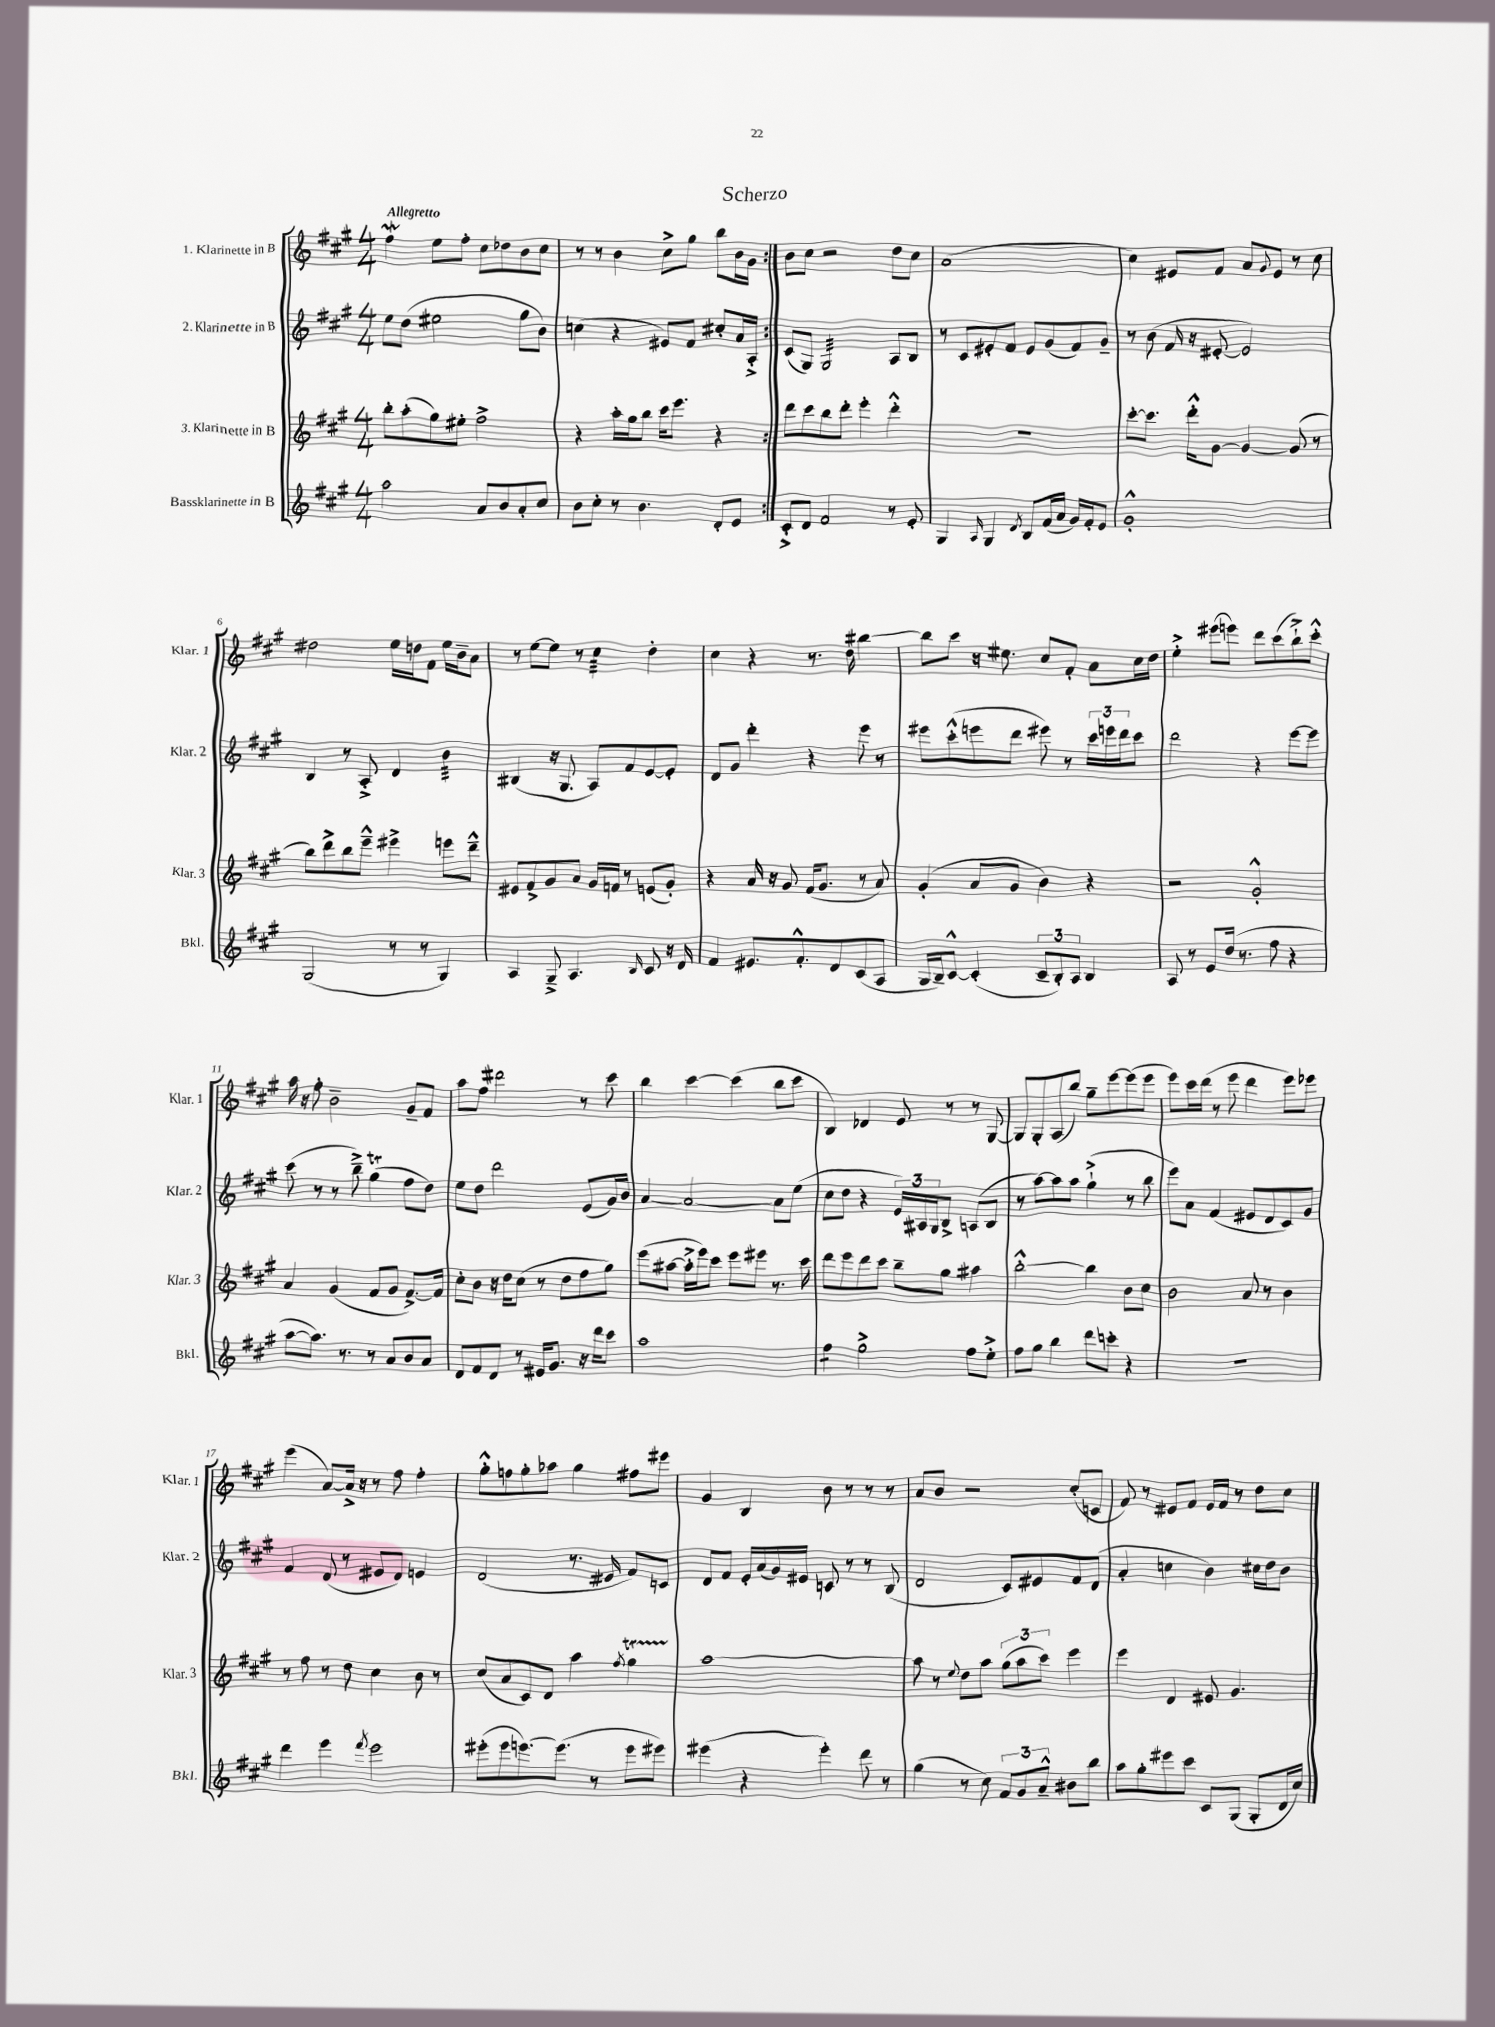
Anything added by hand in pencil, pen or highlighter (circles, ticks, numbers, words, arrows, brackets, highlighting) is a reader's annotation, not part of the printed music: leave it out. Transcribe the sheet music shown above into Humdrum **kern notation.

**kern	**kern	**kern	**kern
*staff4	*staff3	*staff2	*staff1
*clefG2	*clefG2	*clefG2	*clefG2
*k[f#c#g#]	*k[f#c#g#]	*k[f#c#g#]	*k[f#c#g#]
*M4/4	*M4/4	*M4/4	*M4/4
2aa	8bb'	8ee	4ff#
.	(8aa'	(8dd	.
.	8gg#)	2ee#	8ee
.	8ee#'	.	8ff#'
8a	2ff#^	.	8cc#
8b	.	.	8dd-
8a'	.	8gg#	8b
8cc#	.	8b)	8cc#
=	=	=	=
8b	4r	(4cc	8r
8cc#'	.	.	8r
8r	16aa'	4r	4b
.	16gg#	.	.
4.b	8bb	.	.
.	16ccc#	8e#)	8cc#^
.	8.eee	.	.
.	.	8f#	8gg#
8d'	4r	8cc#'	8bb
8e	.	16a	16b
.	.	16A'^	16g#
=:|!	=:|!	=:|!	=:|!
8c#'^	8ddd	(8c#	8b
8d	8ccc#	8G#)	8cc#
2f#	8bb	2G#	2r
.	8ddd'	.	.
.	4eee'	.	.
8r	4ddd'^^	8A	8dd
8e'	.	8B	8cc#
=	=	=	=
4G#	1r	8r	(1a
.	.	8c#	.
16qqA	.	.	.
4G#	.	8e#'	.
.	.	8f#	.
8qd	.	.	.
8B	.	8e#	.
(16f#	.	(8g#	.
16a	.	.	.
16g#)	.	8f#)	.
16f#'	.	.	.
8e	.	8g#~	.
=	=	=	=
1g#'^^	[8ccc#'	8r	4cc#)
.	8.ccc#]	(8b	.
.	.	16f#	8e#
.	16ddd'^^	16r	.
.	[8g#	[8e#'	8f#
.	4g#_	2e#])	8a
.	.	.	8qqg#
.	.	.	8e#
.	(8g#]	.	8r
.	8r	.	8cc#
=	=	=	=
(2G#	8bb)	4B	2dd#
.	8ddd^	.	.
.	8bb	8r	.
.	8eee~^^	8A'^	.
8r	4eee#^	4d	16ee
.	.	.	16dd
8r	.	.	8f#
4G#)	8eee	4b	16ee
.	.	.	16b~
.	8ddd~^^	.	8a
=	=	=	=
4A	8e#	(4B#	8r
.	8f#^	.	[8ee
8G#~^	8g#	16r	8ee]
.	.	8.G#	.
4.A	8a	.	8r
.	16g#	8A)	4cc#
.	16f	.	.
.	8r	8f#	.
16qqB	.	.	.
8c#	(8e	[8e	4dd'
16r	8g#')	8e']	.
16d	.	.	.
=	=	=	=
4f#	4r	8d	4cc#
.	.	8g#	.
8.e#	16a	4ddd'	4r
.	16r	.	.
.	8g#	.	.
8.f#'^^	.	.	.
.	(16f#	4r	8.r
.	8.g#	.	.
8d	.	.	.
.	.	.	16dd
(8c#	8r	8eee	[4bb#
8A	8a)	8r	.
=	=	=	=
16G#	(4g#'	8eee#	8bb#]
16B~)	.	.	.
[8c#^^	.	(8ccc#'^^	8ccc#
(4c#']	8a	8eee	16r
.	.	.	8.ee#
.	8g#	8ddd	.
12c#~	4b)	8eee#)	8cc#
12B')	.	.	.
.	.	8r	8f#'
12A	.	.	.
4B	4r	24ccc#	8a
.	.	24eee	.
.	.	24ddd	.
.	.	8ccc#	16cc#
.	.	.	16dd
=	=	=	=
8A	2r	2ddd	4ee'^
8r	.	.	.
8e	.	.	(8eee#
(16dd	.	.	8eee)
8.r	.	.	.
.	2g#'^^	4r	8ddd
8ff#	.	.	(8ccc#
4r	.	[8eee	8bb`^)
.	.	8eee]	8ccc#'^^
=	=	=	=
[8aa	4a	(8ccc#	16aa
.	.	.	16r
8.aa])	.	8r	8ff#'
.	(4g#	8r	2b~
8.r	.	.	.
.	.	8bb~^)	.
8r	8f#	(4gg#	.
8a	8g#	.	.
8b	[8.f#^)	8ff#	8g#~
8a	.	8dd)	8f#
.	16f#]	.	.
=	=	=	=
8d	8cc#'	8ee	8aa
8f#	8b	8dd	8ff#
8d	16r	2ddd	2ddd#
.	16dd	.	.
8r	(8cc#	.	.
16e#	8r	.	.
8.g#	.	.	.
.	8dd	.	.
16r	8ff#	(8e	8r
16ddd	.	.	.
8ccc#	8gg#)	16g#)	8ccc#
.	.	16b	.
=	=	=	=
1aa	(8eee	[4a	4bb
.	[8aa#	.	.
.	16aa#'^]	2a_	[4ccc#
.	16eee)	.	.
.	8ccc#	.	.
.	8eee	.	(4ccc#]
.	8eee#	.	.
.	8.r	8a]	8bb
.	.	(8ee	8ccc#
.	16ccc#	.	.
=	=	=	=
4ff#	8ddd	8cc#	4B)
.	8eee	8dd	.
2gg#^	8ddd	4r	4d-
.	8ccc#	.	.
.	8bb~	24e)	8e
.	.	24A#	.
.	.	24G#	.
.	8gg#	8B^	8r
8ff#	4aa#	(8A	8r
8ee'^	.	8B	[8G#
=	=	=	=
8ff#	[2bb'^^	8r	8G#]
8gg#	.	[8aa)	8G#'
4bb	.	8aa]	(8A
.	.	8aa	8bb)
8ddd	4bb]	(4gg#`^	8gg#~
8ccc'	.	.	[8eee
4r	8b	8r	(8eee]
.	8cc#	8bb	8eee
=	=	=	=
1r	2b	8eee)	8eee)
.	.	8a	16ccc#
.	.	.	(16ddd
.	.	(4f#	8r
.	.	.	8eee
.	8a	8e#	4ddd
.	8r	8d	.
.	4b	8c#)	8eee)
.	.	8g#	8eee-
=	=	=	=
4ddd	8r	4f#	(4eee
.	8ff#	.	.
4eee	8r	(8d	[8a)
.	8dd	8r	16a^]
.	.	.	16r
8qfff#	.	.	.
2eee	4cc#	8e#	8r
.	.	8d)	8ff#
.	8b	4e	4ff#'
.	8r	.	.
=	=	=	=
(8eee#'	(8cc#	(2d	8gg#'^^
8eee#	8a	.	8ff
[8.eee)	8c#)	.	8gg#'
.	8d	.	8aa-
(8.eee]	.	.	.
.	4aa	8.r	4gg#
8r	.	.	.
.	.	16e#	.
.	8qff#	.	.
8eee	4gg#	8f#)	8ff#
8eee#)	.	8c	8eee#
=	=	=	=
(4eee#	[1aa	8d	4g#
.	.	8f#	.
4r	.	16e'	4B
.	.	(16a	.
.	.	16g#)	.
.	.	16e#	.
4eee#')	.	8c	8b
.	.	8r	8r
8ddd	.	8r	8r
8r	.	(8B	8r
=	=	=	=
(4gg#	8aa]	2d	8a
.	8r	.	8b
.	8qqee	.	.
8r	8dd	.	2r
8cc#)	8aa	.	.
12f#	(12gg#	8c#)	.
12g#	12aa	.	.
.	.	8e#	.
12a~^^	12ccc#)	.	.
8b#	4eee	8f#	(8cc#'
8bb	.	(8d	8c
=	=	=	=
8aa	4eee	4a'	8f#)
8gg#'	.	.	8r
8eee#	4d	4cc	8e#
8ccc#	.	.	8f#
8c#	8e#	4b)	16e#
.	.	.	16f#
(8G#	4.g#	.	8r
8G#'	.	16cc#	8dd
.	.	16dd	.
16d	.	8b	8cc#
16cc#)	.	.	.
==	==	==	==
*-	*-	*-	*-
